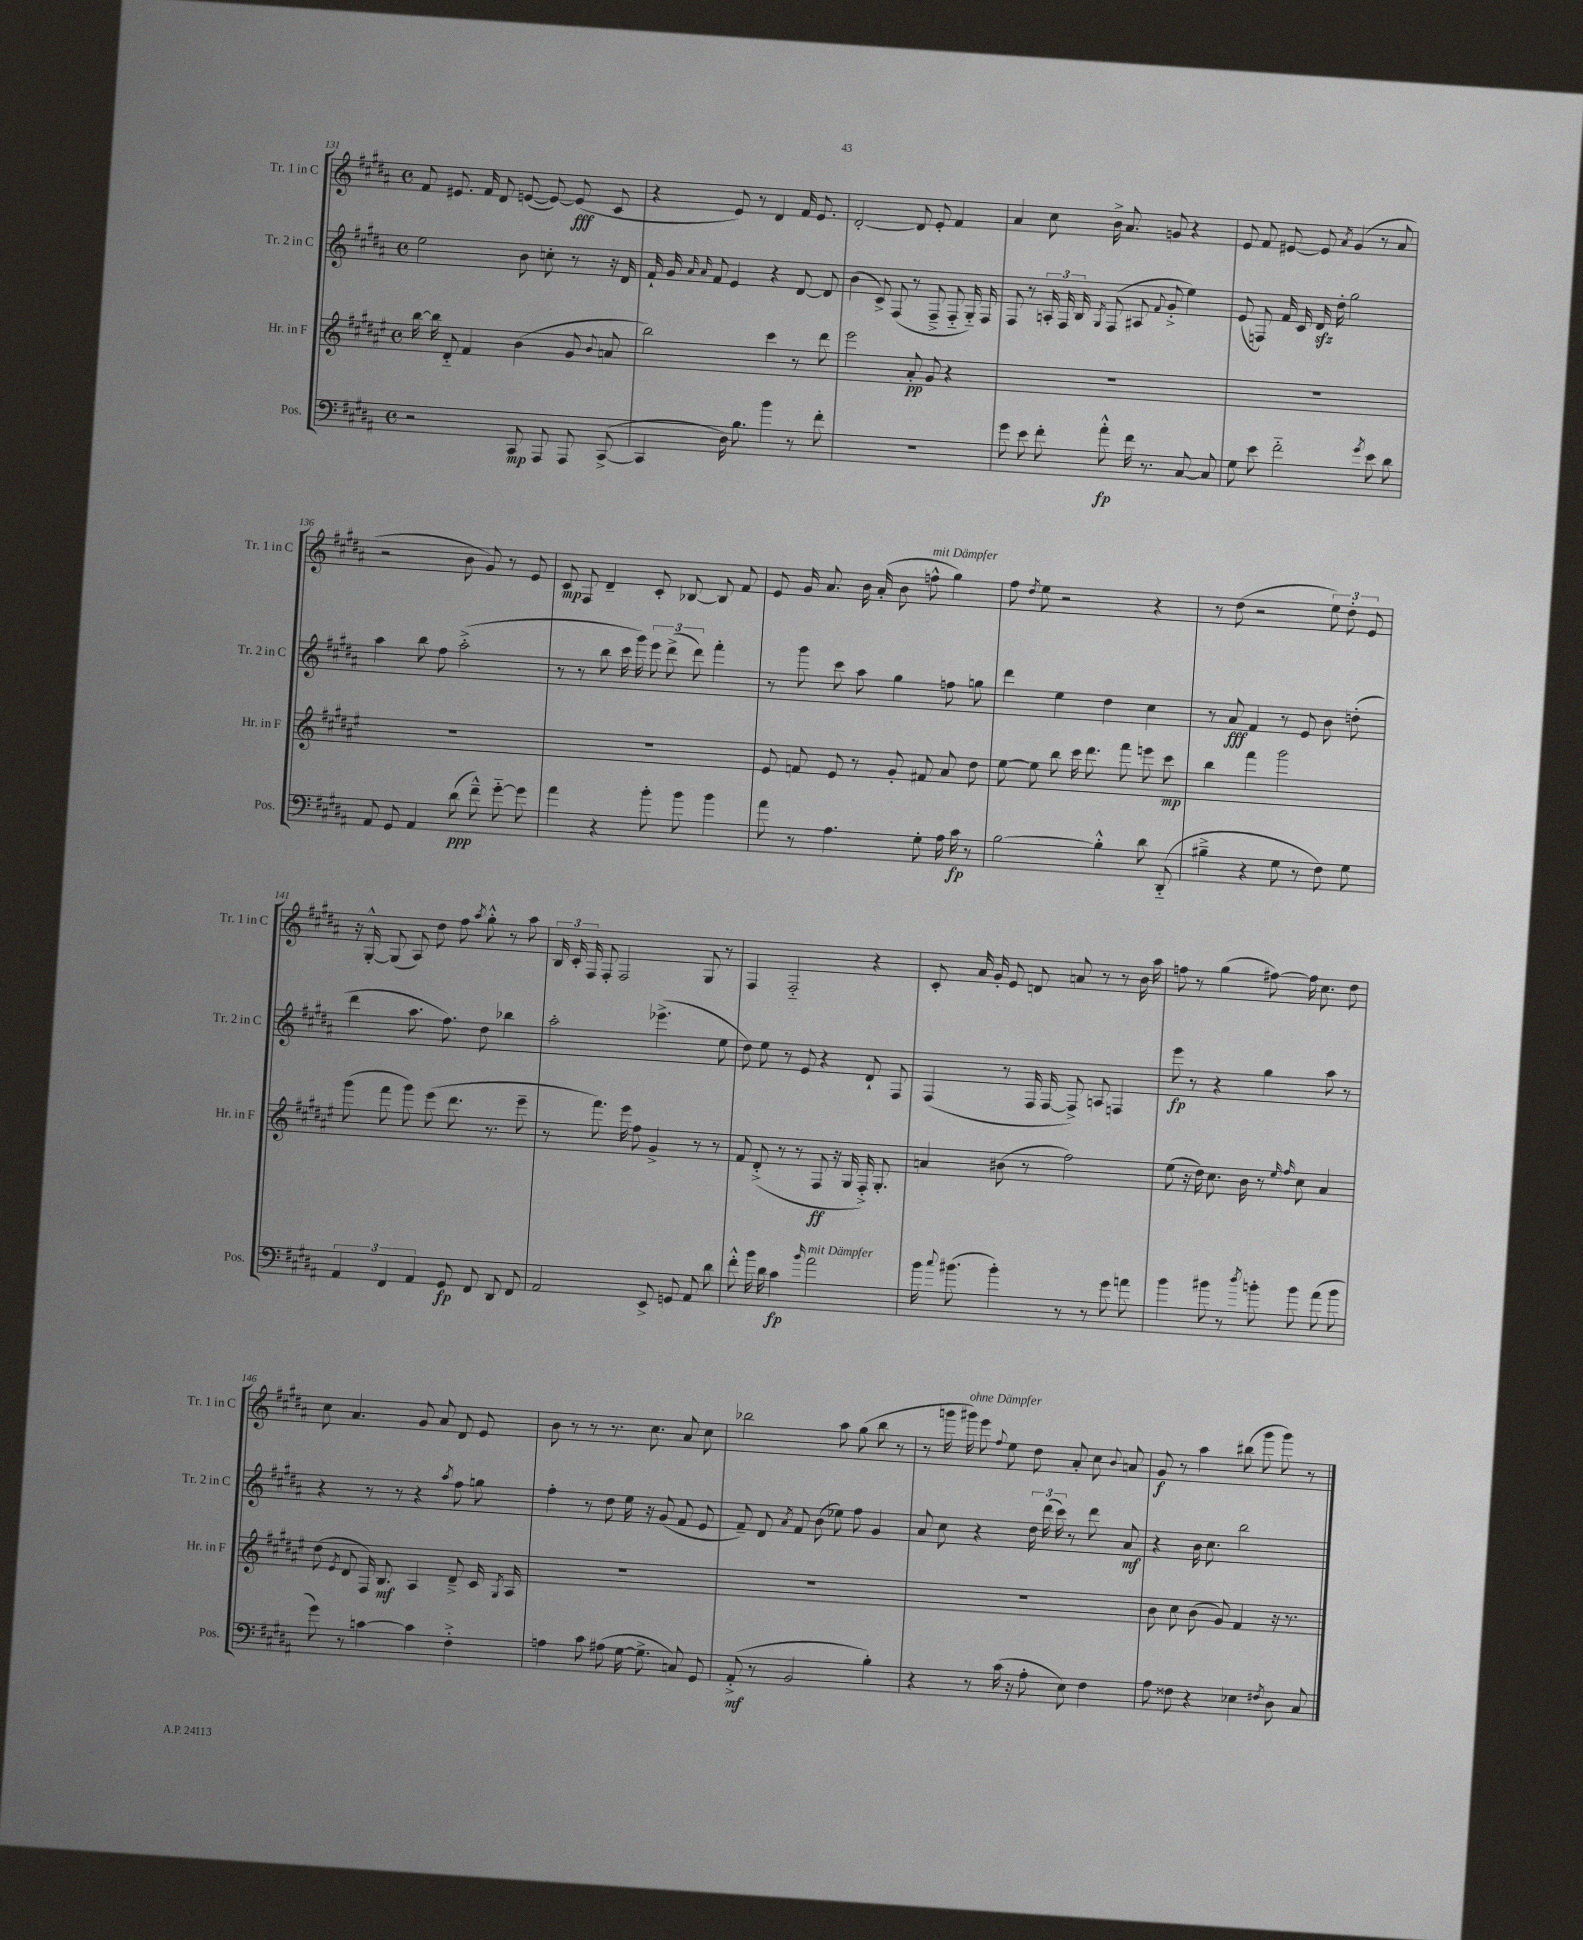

**kern	**dynam	**kern	**dynam	**kern	**dynam	**kern	**dynam
*part4	*part4	*part3	*part3	*part2	*part2	*part1	*part1
*staff4	*staff4	*staff3	*staff3	*staff2	*staff2	*staff1	*staff1
*I"Pos.	*	*I"Hr. in F	*	*I"Tr. 2 in C	*	*I"Tr. 1 in C	*
*I'Pos.	*	*I'Hr. in F	*	*I'Tr. 2 in C	*	*I'Tr. 1 in C	*
*clefF4	*	*clefG2	*	*clefG2	*	*clefG2	*
*k[f#c#g#d#a#]	*	*k[f#c#g#d#a#e#]	*	*k[f#c#g#d#a#]	*	*k[f#c#g#d#a#]	*
*M4/4	*	*M4/4	*	*M4/4	*	*M4/4	*
*met(c)	*	*met(c)	*	*met(c)	*	*met(c)	*
=131	=131	=131	=131	=131	=131	=131	=131
2r	.	[16bb\	.	2ee\	.	8f#/	.
.	.	16bb\]	.	.	.	.	.
.	.	8d#/	.	.	.	8.e#X/	.
.	.	4f#/	.	.	.	.	.
.	.	.	.	.	.	16f#/	.
.	.	.	.	.	.	8d#/	.
8CC#/	mp	(4b\	.	8b\	.	([8en/	.
8AAA#/	.	.	.	8ccn'\	.	8e/_)	.
8AAA#/	.	8g#/	.	8r	.	(8e/]	fff
.	.	8qqb/	.	.	.	.	.
([8CC#^/	.	8an/	.	16r	.	8c#/	.
.	.	.	.	16d#/	.	.	.
=132	=132	=132	=132	=132	=132	=132	=132
4CC#/]	.	2bb\)	.	16f#`/	.	4r	.
.	.	.	.	16g#/	.	.	.
.	.	.	.	16qqa#/	.	.	.
.	.	.	.	16qqa#/	.	.	.
.	.	.	.	8f#/	.	.	.
16D#\)	.	.	.	4e/	.	8e/)	.
8.B\	.	.	.	.	.	.	.
.	.	.	.	.	.	8r	.
4b\	.	4ccc#\	.	4r	.	4d#/	.
8r	.	8r	.	[8d#/	.	16f#/	.
.	.	.	.	.	.	8.e/	.
8f#'\	.	8ddd#\	.	8d#/]	.	.	.
=133	=133	=133	=133	=133	=133	=133	=133
1r	.	2eee#\	.	(4b\	.	[2d#'/	.
.	.	.	.	8c#^/)	.	.	.
.	.	.	.	(8F#/	.	.	.
.	.	8a#'/	pp	8r	.	8d#/]	.
.	.	8g#/	.	8F#~^/	.	8e'/	.
.	.	4r	.	8F#/	.	4f#/	.
.	.	.	.	16G#/)	.	.	.
.	.	.	.	16F#/	.	.	.
=134	=134	=134	=134	=134	=134	=134	=134
8g#\	.	1r	.	8F#/	.	4a#/	.
8e\	.	.	.	8r	.	.	.
8f#'\	.	.	.	24An'/	.	8cc#\	.
.	.	.	.	24F#/	.	.	.
.	.	.	.	24B/	.	.	.
.	.	.	.	8qG#/	.	.	.
8a#'^^\	fp	.	.	(8F#/	.	16b^\	.
.	.	.	.	.	.	8.a#/	.
16f#\	.	.	.	8A#X/	.	.	.
8.r	.	.	.	.	.	.	.
.	.	.	.	8qqf#/	.	.	.
.	.	.	.	8g#'^/	.	8gn/	.
[8C#/	.	.	.	4ee\)	.	4r	.
8C#/]	.	.	.	.	.	.	.
=135	=135	=135	=135	=135	=135	=135	=135
8G#\	.	1r	.	(8e/	.	8e/	.
8e\	.	.	.	8Fn/)	.	8f#/	.
2f#\	.	.	.	16f#/	.	[8e#X/	.
.	.	.	.	16c#/	.	.	.
.	.	.	.	16d#zz/	.	8e#/]	.
.	.	.	.	16dd#'\	.	.	.
.	.	.	.	.	.	8qa#/	.
.	.	.	.	2gg#\	.	(4g#/	.
8qg#/	.	.	.	.	.	.	.
8e\	.	.	.	.	.	8r	.
8d#\	.	.	.	.	.	8a#/	.
!!LO:LB:g=z
=136	=136	=136	=136	=136	=136	=136	=136
8AA#/	.	1r	.	4aa#\	.	2r	.
8GG#/	.	.	.	.	.	.	.
4AA#/	.	.	.	8bb\	.	.	.
.	.	.	.	8ff#\	.	.	.
(8d#\	ppp	.	.	(2aa#'^\	.	8b\	.
8f#~^^\)	.	.	.	.	.	8g#/)	.
[8g#\	.	.	.	.	.	8r	.
8g#\]	.	.	.	.	.	8e/	.
=137	=137	=137	=137	=137	=137	=137	=137
4a#\	.	1r	.	8r	.	8c#/	mp
.	.	.	.	8r	.	8F#/	.
4r	.	.	.	8bb\	.	4d#~/	.
.	.	.	.	16ccc#\	.	.	.
.	.	.	.	16ggg#\)	.	.	.
8b'\	.	.	.	12eee\	.	8c#'/	.
.	.	.	.	(12ddd#^\	.	.	.
8b\	.	.	.	.	.	[8B-X/	.
.	.	.	.	12ddd#\)	.	.	.
4b\	.	.	.	4fff#'\	.	8B-/]	.
.	.	.	.	.	.	8f#/	.
=138	=138	=138	=138	=138	=138	=138	=138
8a#\	.	8e#/	.	8r	.	8e/	.
8r	.	8fn/	.	8ggg#\	.	16g#/	.
.	.	.	.	.	.	8.a#/	.
4.A#\	.	8e#/	.	8ccc#\	.	.	.
.	.	8r	.	8aa#\	.	16b\	.
.	.	.	.	.	.	(16a#'/	.
.	.	8g#'/	.	4gg#\	.	8b\	.
!	!	!	!	!	!	!LO:TX:a:i:t=mit Dämpfer	!
8G#'\	.	8f#X/	.	.	.	8ffn^^\	.
16A#\	.	8a#/	.	8ffn\	.	4gg#\)	.
16c#\	fp	.	.	.	.	.	.
8r	.	8dd#\	.	8ggn\	.	.	.
=139	=139	=139	=139	=139	=139	=139	=139
[2B\	.	[8ee#\	.	4ddd#\	.	8ff#\	.
.	.	.	.	.	.	8qdd#/	.
.	.	8ee#\]	.	.	.	8ee\	.
.	.	8bb\	.	4ee\	.	2r	.
.	.	16ccc#\	.	.	.	.	.
.	.	8.ddd#\	.	.	.	.	.
4B'^^\]	.	.	.	4dd#\	.	.	.
.	.	8fff#\	.	.	.	.	.
8d#\	.	8eeen\	.	4cc#\	.	4r	.
(8DD#/	.	8ccc#\	mp	.	.	.	.
=140	=140	=140	=140	=140	=140	=140	=140
4B#X~^\	.	4bb\	.	8r	.	8r	.
.	.	.	.	8a#/	fff	(8dd#\	.
4r	.	4fff#\	.	4f#/	.	2r	.
8G#\	.	2ggg#\	.	8r	.	.	.
8r	.	.	.	8e/	.	.	.
8F#\)	.	.	.	8b\	.	12ee\)	.
.	.	.	.	.	.	12dd#'\	.
8G#\	.	.	.	(8ddn'\	.	.	.
.	.	.	.	.	.	12e/	.
!!LO:LB:g=z
=141	=141	=141	=141	=141	=141	=141	=141
6AA#/	.	(8ggg#\	.	4ddd#\	.	16r	.
.	.	.	.	.	.	[16G#'^^/	.
.	.	8fff#\	.	.	.	(8G#/]	.
6FF#/	.	.	.	.	.	.	.
.	.	8ggg#\)	.	8.aa#\	.	8A#/)	.
6AA#/	.	.	.	.	.	.	.
.	.	(8eee#\	.	.	.	8dd#\	.
.	.	.	.	8.ff#\)	.	.	.
8GG#/	fp	8.ddd#\	.	.	.	8ff#\	.
.	.	.	.	.	.	8qaa#/	.
8FF#/	.	.	.	8dd#\	.	8gg#'^^\	.
.	.	8.r	.	.	.	.	.
8DD#/	.	.	.	4bb-X\	.	8r	.
8FF#/	.	8eee#~\	.	.	.	8aa#\	.
=142	=142	=142	=142	=142	=142	=142	=142
2AA#/	.	8r	.	2aa#'\	.	24B/	.
.	.	.	.	.	.	24c#'/	.
.	.	.	.	.	.	24F#/	.
.	.	8.fff#\)	.	.	.	8F#'/	.
.	.	.	.	.	.	2F#/	.
.	.	16eee#\	.	.	.	.	.
.	.	8ff#\	.	.	.	.	.
8EE^/	.	4g#^/	.	(4.eee-X^\	.	.	.
8GGn/	.	.	.	.	.	.	.
8AA#/	.	8r	.	.	.	8G#/	.
8d#\	.	8r	.	8ee\	.	8r	.
=143	=143	=143	=143	=143	=143	=143	=143
8f#'^^\	.	8f#/	.	8dd#\)	.	4F#/	.
16b\	.	(8d#'^/	.	8ee\	.	.	.
16d#\	.	.	.	.	.	.	.
4c#\	fp	8r	.	8r	.	2F#/	.
.	.	8r	.	8e/	.	.	.
16qqb/	.	.	.	.	.	.	.
!LO:TX:a:i:t=mit Dämpfer	!	!	!	!	!	!	!
2a#\	.	8F#/	ff	4r	.	.	.
.	.	16r	.	.	.	.	.
.	.	16G#/	.	.	.	.	.
.	.	16F#'^/)	.	8d#`/	.	4r	.
.	.	8.G#'/	.	.	.	.	.
.	.	.	.	8F#/	.	.	.
=144	=144	=144	=144	=144	=144	=144	=144
16b\	.	4an/	.	(4F#/	.	8c#'/	.
8qqcc#/	.	.	.	.	.	.	.
(8.b#X\	.	.	.	.	.	.	.
.	.	.	.	.	.	16a#/	.
.	.	.	.	.	.	16g#'/	.
4b#'\)	.	(8b#X\	.	8r	.	8e/	.
.	.	8r	.	16F#/	.	8dn/	.
.	.	.	.	[16F#/	.	.	.
8r	.	2ff#\)	.	8F#^/])	.	8an/	.
8r	.	.	.	8An/	.	8r	.
8g#\	.	.	.	4Fn/	.	8r	.
8an\	.	.	.	.	.	16b\	.
.	.	.	.	.	.	16aa#\	.
=145	=145	=145	=145	=145	=145	=145	=145
4b\	.	(8ee#\	.	8eee\	fp	8ffn\	.
.	.	16r	.	8r	.	8r	.
.	.	16dd#\)	.	.	.	.	.
8b#X\	.	8.cc#\	.	4r	.	(4gg#\	.
8r	.	.	.	.	.	.	.
.	.	16b\	.	.	.	.	.
8qdd#/	.	.	.	.	.	.	.
8bn'\	.	8r	.	4gg#\	.	[8ff#X\)	.
.	.	16qqee#/	.	.	.	.	.
.	.	16qqff#/	.	.	.	.	.
8b\	.	8cc#\	.	.	.	16ff#\]	.
.	.	.	.	.	.	8.cc#\	.
(8a#\	.	4a#/	.	8aa#\	.	.	.
8b\	.	.	.	8r	.	8dd#\	.
!!LO:LB:g=z
=146	=146	=146	=146	=146	=146	=146	=146
8g#\)	.	(8dd#\	.	4r	.	8cc#\	.
.	.	8qe#/	.	.	.	.	.
8r	.	8d#/	.	.	.	4.a#/	.
[4cn\	.	16F#/)	.	8r	.	.	.
.	.	8.B/	mf	.	.	.	.
.	.	.	.	8r	.	.	.
4c\]	.	4A#/	.	4r	.	8g#/	.
.	.	.	.	.	.	8a#/	.
.	.	.	.	8qaa#/	.	.	.
4F#'^\	.	8d#~^/	.	8ff#\	.	8d#/	.
.	.	16c#/	.	8ggn\	.	8e/	.
.	.	8qG#/	.	.	.	.	.
.	.	16A#/	.	.	.	.	.
=147	=147	=147	=147	=147	=147	=147	=147
4An\	.	1r	.	4ff#'\	.	8b\	.
.	.	.	.	.	.	8r	.
8c#\	.	.	.	8r	.	8r	.
(8A#X\	.	.	.	8dd#\	.	8.r	.
[16G#\	.	.	.	16ee\	.	.	.
8.G#^\]	.	.	.	16r	.	8.cc#\	.
.	.	.	.	(8g#/	.	.	.
8Cn/)	.	.	.	8f#/	.	8a#/	.
8GG#/	.	.	.	8e/	.	8cc#\	.
=148	=148	=148	=148	=148	=148	=148	=148
(8AA#'^/	mf	1r	.	8f#~/)	.	2bb-X\	.
8r	.	.	.	8d#/	.	.	.
.	.	.	.	8qa#/	.	.	.
2BB/	.	.	.	8f#/	.	.	.
.	.	.	.	(8b\	.	.	.
.	.	.	.	8ee-X\)	.	8aa#\	.
.	.	.	.	8ff#\	.	(8gg#\	.
4B'\)	.	.	.	4g#/	.	8bb-\	.
.	.	.	.	.	.	8r	.
=149	=149	=149	=149	=149	=149	=149	=149
4r	.	1r	.	8a#/	.	8r	.
.	.	.	.	8cc#\	.	16gggn\	.
!	!	!	!	!	!	!LO:TX:a:i:t=ohne Dämpfer	!
.	.	.	.	.	.	16ggg#X\)	.
8r	.	.	.	4r	.	8eee\	.
.	.	.	.	.	.	8qqff#/	.
(16c#\	.	.	.	.	.	8ee\	.
16r	.	.	.	.	.	.	.
8A#'\	.	.	.	24dd#\	.	8dd#\	.
.	.	.	.	(24ddd#\	.	.	.
.	.	.	.	24ccc#\)	.	.	.
8E\)	.	.	.	8r	.	8a#'/	.
4F#\	.	.	.	8ddd#\	.	8cc#\	.
.	.	.	.	.	.	8qqb/	.
.	.	.	.	8a#/	mf	8an/	.
=150	=150	=150	=150	=150	=150	=150	=150
8A#\	.	8b\	.	4r	.	8g#/	f
8F##X\	.	8cc#\	.	.	.	8r	.
4r	.	(8b\	.	16b\	.	4aa#\	.
.	.	.	.	8.cc#\	.	.	.
.	.	8g#/)	.	.	.	.	.
4E-X\	.	4f#/	.	2bb\	.	(8bb#X\	.
.	.	.	.	.	.	8ggg#\	.
8qF#X/	.	.	.	.	.	.	.
8D#\	.	16r	.	.	.	8ggg#\)	.
.	.	8.r	.	.	.	.	.
8C#/	.	.	.	.	.	8r	.
==	==	==	==	==	==	==	==
*-	*-	*-	*-	*-	*-	*-	*-
